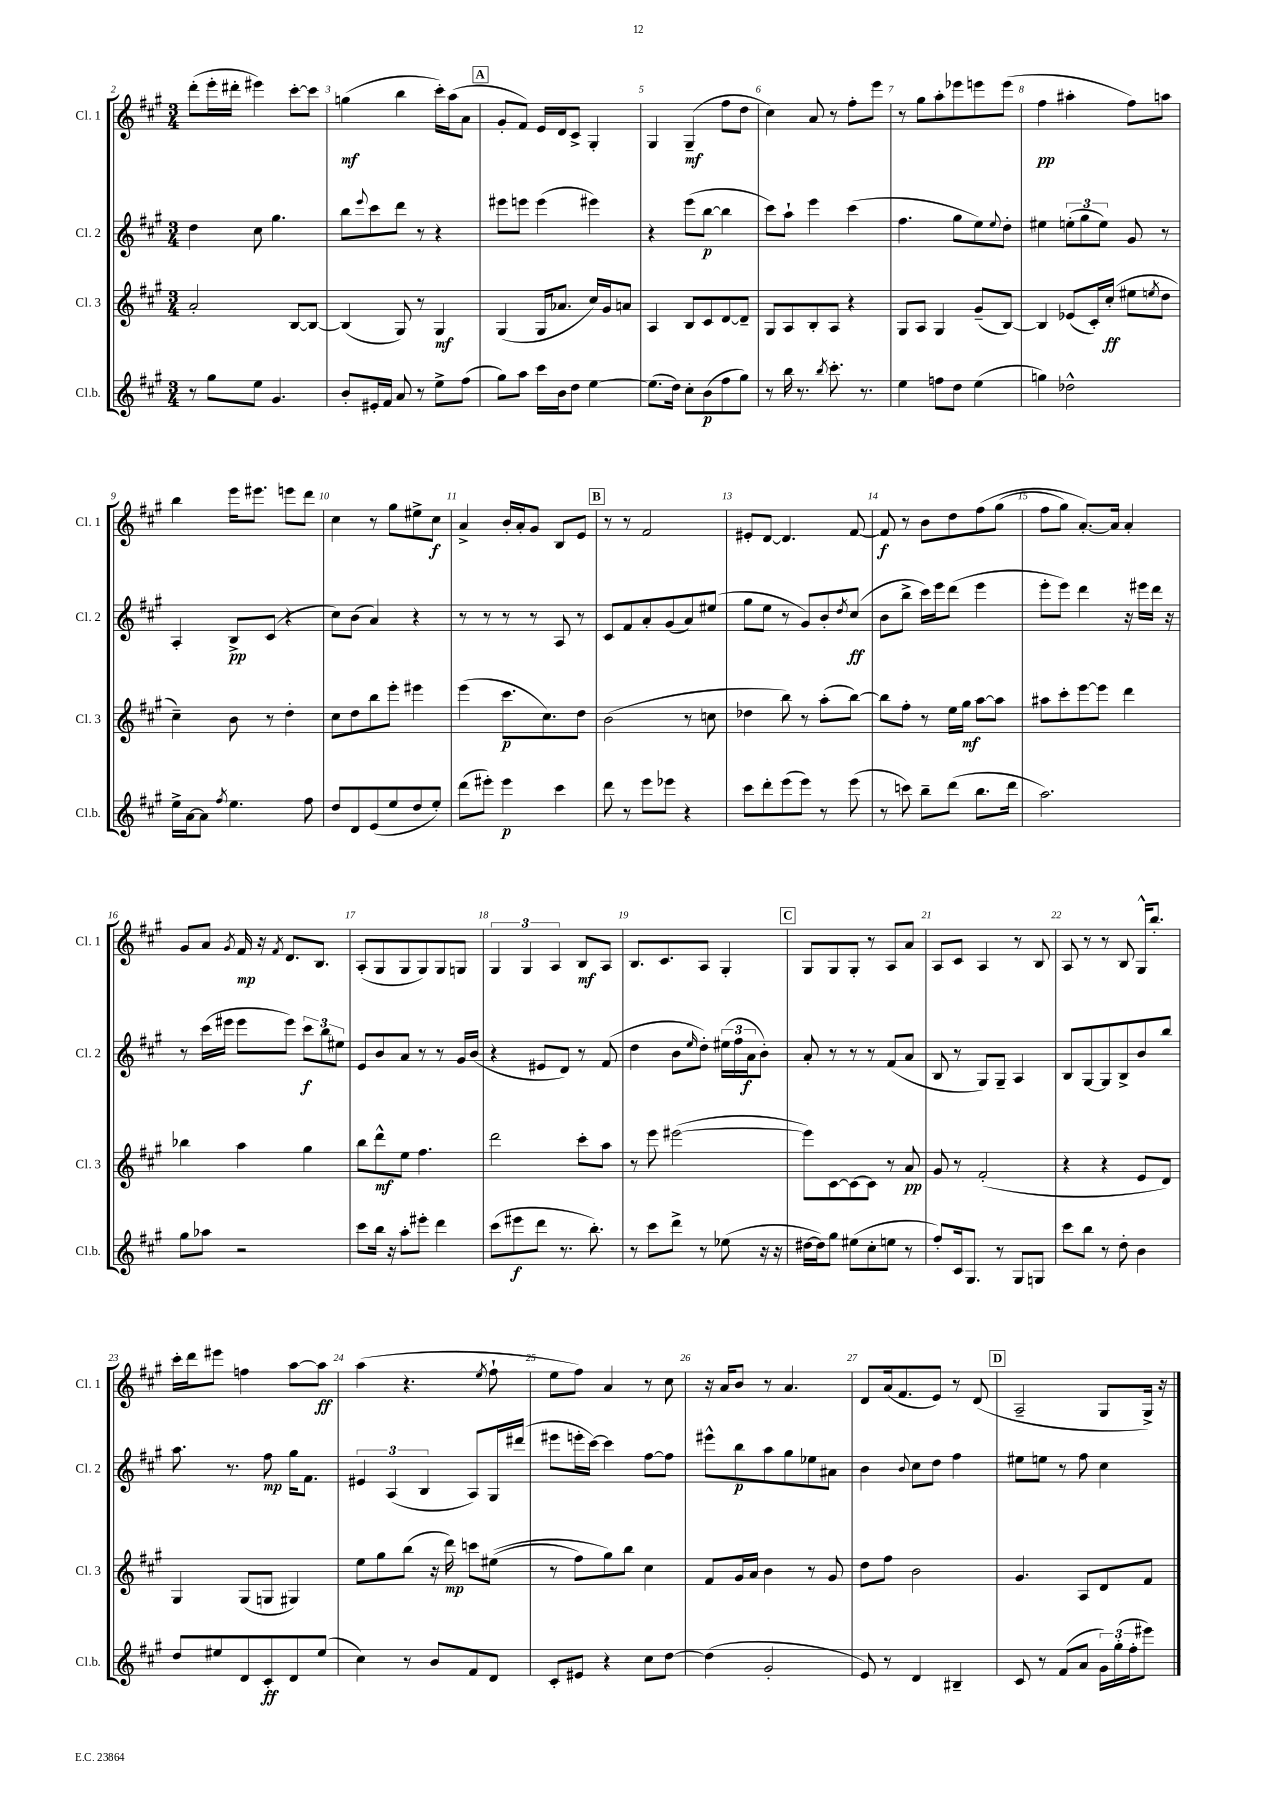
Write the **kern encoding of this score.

**kern	**dynam	**kern	**dynam	**kern	**dynam	**kern	**dynam
*part4	*part4	*part3	*part3	*part2	*part2	*part1	*part1
*staff4	*staff4	*staff3	*staff3	*staff2	*staff2	*staff1	*staff1
*I"Cl.b.	*	*I"Cl. 3	*	*I"Cl. 2	*	*I"Cl. 1	*
*I'Cl.b.	*	*I'Cl. 3	*	*I'Cl. 2	*	*I'Cl. 1	*
*clefG2	*	*clefG2	*	*clefG2	*	*clefG2	*
*k[f#c#g#]	*	*k[f#c#g#]	*	*k[f#c#g#]	*	*k[f#c#g#]	*
*M3/4	*	*M3/4	*	*M3/4	*	*M3/4	*
=2	=2	=2	=2	=2	=2	=2	=2
8r	.	2a'/	.	4dd\	.	(8ddd'\L	.
8gg#\L	.	.	.	.	.	16eee'\L	.
.	.	.	.	.	.	16ddd#X'\JJ	.
8ee\J	.	.	.	8cc#\	.	4eee#X\)	.
4.g#/	.	.	.	4.gg#\	.	.	.
.	.	[8B/L	.	.	.	[8ccc#'\L	.
.	.	8B/J_	.	.	.	8ccc#\J]	.
=3	=3	=3	=3	=3	=3	=3	=3
8b'/L	.	(4B/]	.	8bb\L	.	(4ggn\	mf
.	.	.	.	8qqeee/	.	.	.
16e#X'/L	.	.	.	8ccc#\	.	.	.
16f#/JJ	.	.	.	.	.	.	.
8a/	.	8G#/)	.	8ddd\J	.	4bb\	.
8r	.	8r	.	8r	.	.	.
8ee^\L	.	4G#/	mf	4r	.	16ccc#'\LL)	.
.	.	.	.	.	.	(16aa\J	.
(8ff#\J	.	.	.	.	.	8a\J	.
!!LO:REH:place=s1:t=A
=4	=4	=4	=4	=4	=4	=4	=4
8gg#\L)	.	(4G#/	.	8eee#X\L	.	8g#'/L	.
8aa\J	.	.	.	8eeen\J	.	8f#/J)	.
16ccc#\LL	.	16G#/KL	.	(4eee\	.	16e/LL	.
16b\J	.	8.a-X/J	.	.	.	16d/J	.
8dd\J	.	.	.	.	.	8c#^/J	.
[4ee\	.	16cc#/LL)	.	4eee#X\)	.	4G#'/	.
.	.	16g#/J	.	.	.	.	.
.	.	8an/J	.	.	.	.	.
=5	=5	=5	=5	=5	=5	=5	=5
(8.ee\L]	.	4A/	.	4r	.	4G#/	.
16dd\Jk)	.	.	.	.	.	.	.
8cc#'\L	.	8B/L	.	(8eee\L	.	(4G#~/	mf
(8b\	p	8c#/	.	[8bb\J	p	.	.
8ff#\	.	[8d/	.	4bb\]	.	8ff#\L	.
8gg#\J)	.	8d~/J]	.	.	.	8dd\J	.
=6	=6	=6	=6	=6	=6	=6	=6
8r	.	8G#/L	.	8ccc#\L)	.	4cc#\)	.
16bb\	.	8A/	.	8aa`\J	.	.	.
8.r	.	.	.	.	.	.	.
.	.	8B'/	.	4eee\	.	8a/	.
8qbb/	.	.	.	.	.	.	.
8.ccc#'\	.	8A/J	.	.	.	8r	.
.	.	4r	.	(4ccc#\	.	8ff#'\L	.
8.r	.	.	.	.	.	.	.
.	.	.	.	.	.	8eee\J	.
=7	=7	=7	=7	=7	=7	=7	=7
4ee\	.	8G#/L	.	4.ff#\	.	8r	.
.	.	8A/J	.	.	.	8gg#\L	.
8ffn\L	.	4G#/	.	.	.	8aa'\	.
8dd\J	.	.	.	8gg#\L	.	8eee-X\	.
(4ee\	.	(8g#~/L	.	8ee\)	.	8eeen\	.
.	.	.	.	8qqee/	.	.	.
.	.	[8B/J)	.	8dd'\J	.	(8eee\J	.
=8	=8	=8	=8	=8	=8	=8	=8
4ggn\)	.	4B/]	.	4ee#X\	.	4ff#\	pp
2dd-X^^\	.	(8e-X/L	.	(12een'\L	.	4aa#X'\	.
.	.	.	.	12gg#\	.	.	.
.	.	16c#'/L)	.	.	.	.	.
.	.	.	.	12ee\J)	.	.	.
.	.	(16cc#'/JJ	ff	.	.	.	.
.	.	8ee#X\L	.	8g#/	.	8ff#\L)	.
.	.	8qeen/	.	.	.	.	.
.	.	8dd\J	.	8r	.	8aan\J	.
!!LO:LB:g=z
=9	=9	=9	=9	=9	=9	=9	=9
16ee^\LL	.	4cc#~\)	.	4A'/	.	4bb\	.
[16a\J	.	.	.	.	.	.	.
8a\J]	.	.	.	.	.	.	.
8qff#/	.	.	.	.	.	.	.
4.ee\	.	8b\	.	8B^/L	pp	16eee\KL	.
.	.	.	.	.	.	8.eee#X\J	.
.	.	8r	.	(8c#/J	.	.	.
.	.	4dd'\	.	4r	.	8eeen\L	.
8ff#\	.	.	.	.	.	8ddd\J	.
=10	=10	=10	=10	=10	=10	=10	=10
8dd/L	.	8cc#\L	.	8cc#\L)	.	4cc#\	.
8d/	.	8dd\	.	(8b\J	.	.	.
(8e/	.	8bb\	.	4a/)	.	8r	.
8ee/	.	8eee'\J	.	.	.	8gg#\L	.
8dd/	.	4eee#X\	.	4r	.	8ee#X^\	.
8ee'/J)	.	.	.	.	.	8cc#\J	f
=11	=11	=11	=11	=11	=11	=11	=11
(8ddd\L	.	(4eee\	.	8r	.	4a^/	.
8eee#X'\J)	.	.	.	8r	.	.	.
4eee#\	p	8.ccc#\L	p	8r	.	16b'/LL	.
.	.	.	.	.	.	16a'/J	.
.	.	.	.	8r	.	8g#/J	.
.	.	8.cc#\)	.	.	.	.	.
4ccc#\	.	.	.	8A/	.	8B/L	.
.	.	8dd\J	.	8r	.	8e/J	.
!!LO:REH:place=s1:t=B
=12	=12	=12	=12	=12	=12	=12	=12
8ddd\	.	(2b\	.	8c#/L	.	8r	.
8r	.	.	.	8f#/	.	8r	.
8eee\L	.	.	.	8a'/	.	2f#/	.
8eee-X\J	.	.	.	(8g#/	.	.	.
4r	.	8r	.	8a/)	.	.	.
.	.	8ccn\	.	(8ee#X/J	.	.	.
=13	=13	=13	=13	=13	=13	=13	=13
8ccc#\L	.	4dd-X\	.	8gg#\L	.	8e#X'/L	.
8ddd'\	.	.	.	8ee\J	.	[8d/J	.
(8eee\	.	8bb\)	.	8r	.	4.d/]	.
8eee\J)	.	8r	.	8g#/L)	.	.	.
8r	.	(8aa'\L	.	8b'/	.	.	.
.	.	.	.	8qdd/	.	.	.
(8eee\	.	[8bb\J)	.	(8cc#/J	ff	[8f#/	.
=14	=14	=14	=14	=14	=14	=14	=14
8r	.	8bb\L]	.	8b\L	.	8f#/]	f
8cccn\)	.	8ff#'\J	.	8bb^\J	.	8r	.
8bb~\L	.	8r	.	16ccc#\LL)	.	8b\L	.
.	.	.	.	16eee\J	.	.	.
(8ddd\J	.	16ee\LL	.	(8ddd\J	.	8dd\	.
.	.	16gg#\JJ	mf	.	.	.	.
8.bb\L	.	[8aa\L	.	4eee\	.	(8ff#\	.
.	.	8aa\J]	.	.	.	(8gg#\J	.
16ddd\Jk	.	.	.	.	.	.	.
=15	=15	=15	=15	=15	=15	=15	=15
2.aa\)	.	8aa#X\L	.	8eee'\L	.	8ff#\L	.
.	.	8ccc#'\	.	8eee\J)	.	8gg#\J)	.
.	.	[8eee\	.	4ddd\	.	[8.a'/L)	.
.	.	8eee\J]	.	.	.	.	.
.	.	.	.	.	.	16a/Jk]	.
.	.	4ddd\	.	16r	.	4a'/	.
.	.	.	.	16eee#X\LL	.	.	.
.	.	.	.	16ddd\JJ	.	.	.
.	.	.	.	16r	.	.	.
!!LO:LB:g=z
=16	=16	=16	=16	=16	=16	=16	=16
8gg#\L	.	4bb-X\	.	8r	.	8g#/L	.
8aa-X\J	.	.	.	(16ccc#\LL	.	8a/J	.
.	.	.	.	16eee#X\JJ	.	.	.
.	.	.	.	.	.	8qg#/	.
2r	.	4aa\	.	8eee#\L	.	16f#/	mp
.	.	.	.	.	.	16r	.
.	.	.	.	.	.	8qf#/	.
.	.	.	.	8eee#\J)	.	8.d/L	.
.	.	4gg#\	.	12ccc#\L	f	.	.
.	.	.	.	.	.	8.B/J	.
.	.	.	.	12bb\	.	.	.
.	.	.	.	12ee#X\J	.	.	.
=17	=17	=17	=17	=17	=17	=17	=17
8ccc#\L	.	8bb\L	.	8e/L	.	(8A'/L	.
16bb\Jk	.	8ddd^^\	mf	8b/	.	8G#/	.
16r	.	.	.	.	.	.	.
8aa'\L	.	8ee\J	.	8a/J	.	8G#/	.
8eee#X'\J	.	4.ff#\	.	8r	.	8G#/)	.
4ddd\	.	.	.	8r	.	8G#/	.
.	.	.	.	16g#/LL	.	8Gn/J	.
.	.	.	.	(16b/JJ	.	.	.
=18	=18	=18	=18	=18	=18	=18	=18
(8ccc#\L	.	2ddd\	.	4r	.	6G#/	.
8eee#X\	f	.	.	.	.	.	.
.	.	.	.	.	.	6G#/	.
8ddd\J	.	.	.	8e#X/L	.	.	.
.	.	.	.	.	.	6A/	.
8.r	.	.	.	8d/J)	.	.	.
.	.	8ccc#'\L	.	8r	.	8B/L	mf
8.bb'\)	.	.	.	.	.	.	.
.	.	8aa\J	.	(8f#/	.	8A/J	.
=19	=19	=19	=19	=19	=19	=19	=19
8r	.	8r	.	4dd\	.	8.B/L	.
8ccc#\L	.	8eee\	.	.	.	.	.
.	.	.	.	.	.	8.c#/	.
8ddd^\J	.	([2eee#X\	.	8b\L	.	.	.
.	.	.	.	16qqee/	.	.	.
8r	.	.	.	8dd'\J)	.	8A/J	.
(8ee-X\	.	.	.	(24ee#X\LL	.	4G#'/	.
.	.	.	.	24ff#\	.	.	.
.	.	.	.	24a\J	f	.	.
16r	.	.	.	8b'\J)	.	.	.
16r	.	.	.	.	.	.	.
!!LO:REH:place=s1:t=C
=20	=20	=20	=20	=20	=20	=20	=20
[16dd#X\LL	.	8eee#\L])	.	8a'/	.	8G#/L	.
16dd#\J])	.	.	.	.	.	.	.
8gg#\J	.	[8c#\	.	8r	.	8G#/	.
(8ee#X\L	.	8c#\_	.	8r	.	8G#'/J	.
8cc#'\	.	8c#\J]	.	8r	.	8r	.
8een\J	.	8r	.	(8f#/L	.	8A/L	.
8r	.	8a/	pp	8a/J	.	8a/J	.
=21	=21	=21	=21	=21	=21	=21	=21
8ff#'/L)	.	8g#/	.	8B/	.	8A/L	.
16c#/k	.	8r	.	8r	.	8c#/J	.
8.G#/J	.	.	.	.	.	.	.
.	.	(2f#'/	.	8G#/L)	.	4A/	.
8r	.	.	.	8G#~/J	.	.	.
8G#/L	.	.	.	4A/	.	8r	.
8Gn/J	.	.	.	.	.	8B/	.
=22	=22	=22	=22	=22	=22	=22	=22
8ccc#\L	.	4r	.	8B/L	.	8A/	.
8bb\J	.	.	.	[8G#/	.	8r	.
8r	.	4r	.	8G#/]	.	8r	.
8dd'\	.	.	.	8B^/	.	8B/	.
4b\	.	8e/L	.	8b/	.	16G#^^/KL	.
.	.	.	.	.	.	8.bb'/J	.
.	.	8d/J)	.	8bb/J	.	.	.
!!LO:LB:g=z
=23	=23	=23	=23	=23	=23	=23	=23
8dd/L	.	4G#/	.	8.aa\	.	16ccc#'\LL	.
.	.	.	.	.	.	16ddd\J	.
8ee#X/	.	.	.	.	.	8eee#X\J	.
.	.	.	.	8.r	.	.	.
8d/	.	(8G#/L	.	.	.	4ffn\	.
8c#'/	ff	8Gn/J	.	8ff#\	mp	.	.
8d/	.	4G#X/)	.	16gg#\KL	.	[8aa\L	.
.	.	.	.	8.f#\J	.	.	.
(8ee#/J	.	.	.	.	.	8aa\J]	ff
=24	=24	=24	=24	=24	=24	=24	=24
4cc#\)	.	8ee\L	.	6e#X/	.	(4aa\	.
.	.	8gg#\	.	.	.	.	.
.	.	.	.	(6A/	.	.	.
8r	.	(8bb\J	.	.	.	4.r	.
.	.	.	.	6B/	.	.	.
8b/L	.	16r	.	.	.	.	.
.	.	16ddd\)	mp	.	.	.	.
8f#/	.	8cccn\L	.	8A/L)	.	.	.
.	.	.	.	.	.	8qee/	.
8d/J	.	((8ee#X\J	.	16G#/L	.	8ff#`\	.
.	.	.	.	(16ddd#X/JJ	.	.	.
=25	=25	=25	=25	=25	=25	=25	=25
8c#'/L	.	8r	.	8eee#X\L	.	8ee\L	.
8e#X/J	.	8ff#\L)	.	16eeen'\L	.	8ff#\J)	.
.	.	.	.	[16ccc#\JJ)	.	.	.
4r	.	8gg#\)	.	4ccc#\]	.	4a/	.
.	.	8bb\J	.	.	.	.	.
8cc#\L	.	4cc#\	.	[8ff#\L	.	8r	.
[8dd\J	.	.	.	8ff#\J]	.	8cc#\	.
=26	=26	=26	=26	=26	=26	=26	=26
(4dd\]	.	8f#/L	.	8eee#X^^\L	.	16r	.
.	.	.	.	.	.	16a/KL	.
.	.	16g#/L	.	8bb\	p	8b/J	.
.	.	16a/JJ	.	.	.	.	.
2g#'/	.	4b\	.	8aa\	.	8r	.
.	.	.	.	8gg#\	.	4.a/	.
.	.	8r	.	8ee-X\	.	.	.
.	.	8g#/	.	8a#X\J	.	.	.
=27	=27	=27	=27	=27	=27	=27	=27
8e/)	.	8dd\L	.	4b\	.	8d/L	.
8r	.	8ff#\J	.	.	.	(16a/k	.
.	.	.	.	.	.	8.f#/	.
.	.	.	.	8qqb/	.	.	.
4d/	.	2b\	.	8cc#\L	.	.	.
.	.	.	.	8dd\J	.	8e/J)	.
4B#X~/	.	.	.	4ff#\	.	8r	.
.	.	.	.	.	.	(8d/	.
!!LO:REH:place=s1:t=D
=28	=28	=28	=28	=28	=28	=28	=28
8c#/	.	4.g#/	.	8ee#X\L	.	2A~/	.
8r	.	.	.	8een\J	.	.	.
(8f#/L	.	.	.	8r	.	.	.
8a/J	.	8A/L	.	8ff#\	.	.	.
24g#\LL)	.	8d/	.	4cc#\	.	8G#/L	.
(24gg#'\	.	.	.	.	.	.	.
24ff#'\J	.	.	.	.	.	.	.
8eee#X\J)	.	8f#/J	.	.	.	16G#^/Jk)	.
.	.	.	.	.	.	16r	.
==	==	==	==	==	==	==	==
*-	*-	*-	*-	*-	*-	*-	*-
